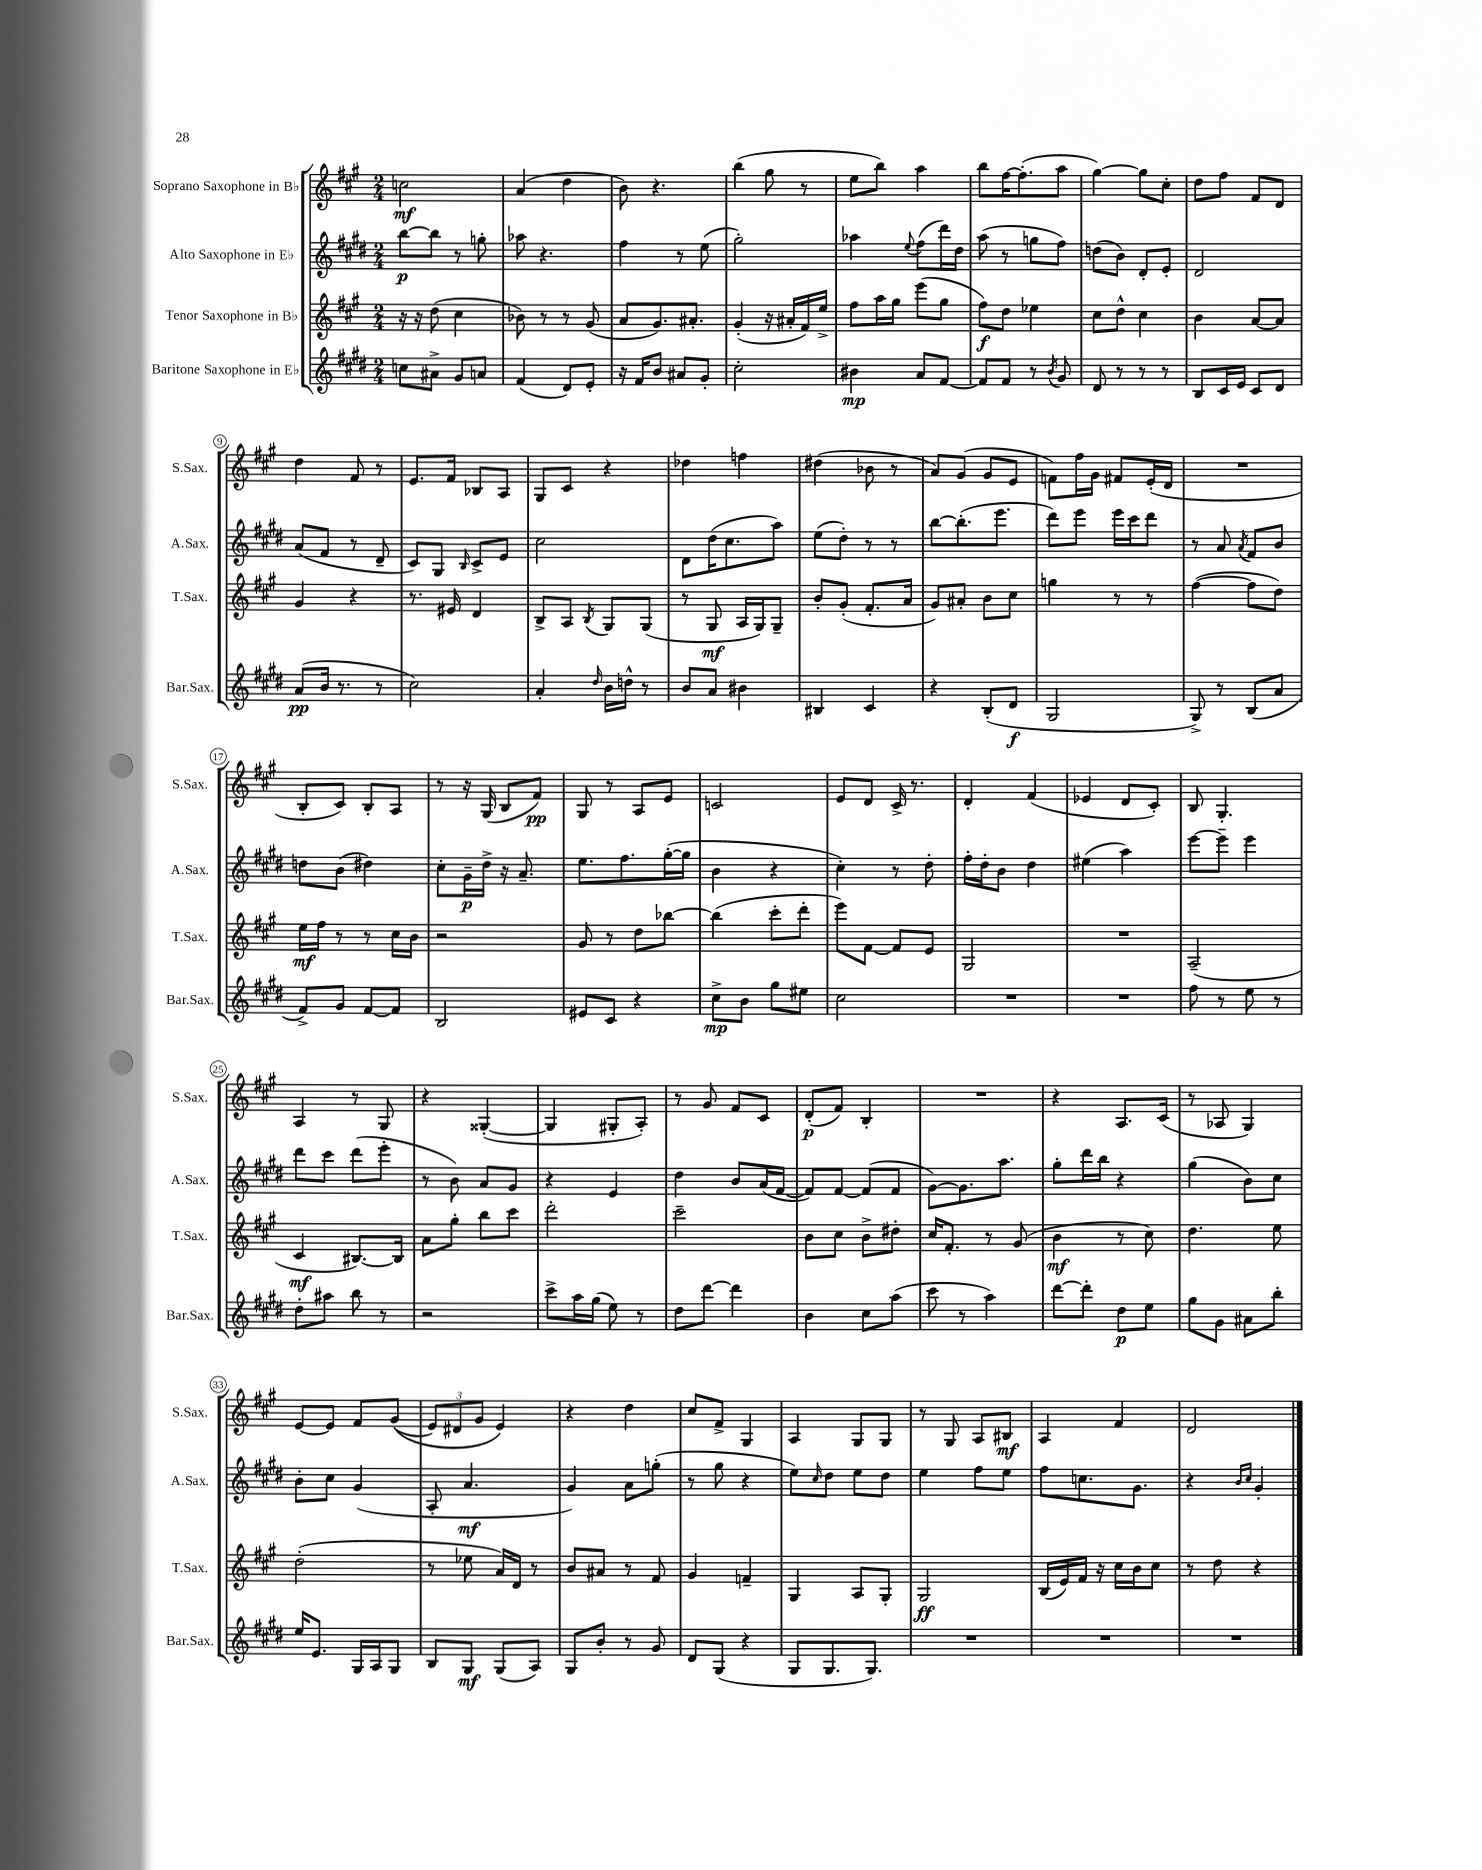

**kern	**kern	**kern	**kern
*staff4	*staff3	*staff2	*staff1
*clefG2	*clefG2	*clefG2	*clefG2
*k[f#c#g#d#]	*k[f#c#g#]	*k[f#c#g#d#]	*k[f#c#g#]
*M2/4	*M2/4	*M2/4	*M2/4
8cc	16r	[8bb	2cc
.	16r	.	.
8a#^	(8dd	8bb]	.
8g#	4cc#	8r	.
8a	.	8gg'	.
=	=	=	=
(4f#	8b-)	8aa-	(4a
.	8r	4.r	.
8d#)	8r	.	4dd
8e'	(8g#	.	.
=	=	=	=
16r	8a	4ff#	8b)
16f#	.	.	.
8b	8.g#)	.	4.r
8a#	.	8r	.
.	8.a#'	.	.
8g#'	.	(8ee	.
=	=	=	=
2cc#'	(4g#'	2gg#')	(4bb
.	16r	.	8gg#
.	16a#'	.	.
.	16f#)	.	8r
.	16ee^	.	.
=	=	=	=
4b#	8ff#	4aa-	8ee
.	16aa	.	8bb)
.	16gg#	.	.
.	.	8qqee	.
8a	(8eee	(8ff#	4aa
[8f#	8gg#	16ddd#)	.
.	.	16dd#	.
=	=	=	=
8f#]	8ff#)	(8aa	8bb
8f#	8dd	8r	[16ff#
.	.	.	(8.ff#']
8r	4ee-	8gg	.
8qb	.	.	.
8g#	.	8ff#)	8aa
=	=	=	=
8d#	8cc#	(8dd	[4gg#)
8r	8dd^^	8b)	.
8r	4cc#	8d#'	8gg#]
8r	.	8e'	8cc#'
=	=	=	=
8B	4b	2d#	8dd
16c#	.	.	8ff#
16e	.	.	.
8c#	[8a	.	8f#
8d#	8a]	.	8d
=	=	=	=
(8a	4g#	(8a	4dd
16b	.	8f#	.
8.r	.	.	.
.	4r	8r	8f#
8r	.	8d#~	8r
=	=	=	=
2cc#)	8.r	8c#)	8.e
.	.	8G#	.
.	16e#	.	16f#
.	.	16qqB	.
.	4d	8c#^	8B-
.	.	8e	8A
=	=	=	=
4a'	8B^	2cc#	8G#
.	8A	.	8c#
16qqdd#	8qB	.	.
16b	8G#	.	4r
16dd^^	.	.	.
8r	(8G#	.	.
=	=	=	=
8b	8r	8d#	4dd-
8a	8G#	(16dd#	.
.	.	8.cc#	.
4b#	16A	.	4ff
.	16G#)	.	.
.	8G#~	8aa)	.
=	=	=	=
4B#	8b'	(8ee	(4dd#
.	(8g#'	8dd#')	.
4c#	8.f#'	8r	8b-
.	.	8r	8r
.	16a	.	.
=	=	=	=
4r	8g#)	[8bb	8a)
.	8a#'	(8.bb']	(8g#
(8B'	8b	.	8g#
.	.	8.eee	.
8d#	8cc#	.	8e
=	=	=	=
2G#	4gg	8ddd#)	8f)
.	.	8eee	16ff#
.	.	.	16g#
.	8r	16eee	8f#
.	.	16ccc#	.
.	8r	8ddd#	(16e'
.	.	.	16d
=	=	=	=
8G#^)	([4ff#	8r	2r
8r	.	8a	.
.	.	8qa	.
(8B	8ff#]	8f#	.
8a	8dd)	8b	.
=	=	=	=
8f#^)	16ee	8dd	8B'
.	16ff#	.	.
8g#	8r	(8b	8c#)
[8f#	8r	4dd#)	8B'
8f#]	16cc#	.	8A
.	16b	.	.
=	=	=	=
2B	2r	8cc#'	8r
.	.	16g#~	16r
.	.	16dd#^	(16G#
.	.	16r	8B
.	.	8.a~	.
.	.	.	8f#)
=	=	=	=
8e#	8g#	8.ee	8G#
8c#	8r	.	8r
.	.	8.ff#	.
4r	8dd	.	8A
.	[8bb-	([16gg#'	8e
.	.	16gg#]	.
=	=	=	=
8cc#^	(4bb-]	4b	2c
8b	.	.	.
8gg#	8ccc#'	4r	.
8ee#	8ddd'	.	.
=	=	=	=
2cc#	8eee)	4cc#')	8e
.	[8f#	.	8d
.	8f#]	8r	16c#^
.	.	.	8.r
.	8e	8dd#'	.
=	=	=	=
2r	2G#	16ff#'	4d'
.	.	16dd#'	.
.	.	8b	.
.	.	4dd#	(4f#
=	=	=	=
2r	2r	(4ee#	4e-
.	.	4aa)	8d
.	.	.	8c#')
=	=	=	=
8ff#	(2A~	[8eee	8B
8r	.	8eee~]	4.G#'
8ee	.	4eee	.
8r	.	.	.
=	=	=	=
8dd#'	4c#	8ddd#	4A
8aa#	.	8ccc#	.
8bb	[8.B#)	(8ddd#	8r
8r	.	8eee'	8G#
.	16B#]	.	.
=	=	=	=
2r	8a	8r	4r
.	8gg#'	8b)	.
.	8bb	8a	([4G##'
.	8ccc#	8g#	.
=	=	=	=
8ccc#^	2ddd'	4r	4G##]
16aa	.	.	.
(16gg#	.	.	.
8ee)	.	4e	8G#'
8r	.	.	8A')
=	=	=	=
8dd#	2ccc#~	4dd#	8r
[8ddd#	.	.	8g#
4ddd#]	.	8b	8f#
.	.	(16a	8c#
.	.	[16f#	.
=	=	=	=
4b	8b	8f#])	(8d'
.	8cc#	[8f#	8f#)
8cc#	8b^	(8f#]	4B'
(8aa	8dd#'	8f#	.
=	=	=	=
8ccc#	16cc#	[8g#)	2r
.	8.f#'	.	.
8r	.	8.g#]	.
4aa)	8r	.	.
.	.	8.aa	.
.	(8g#	.	.
=	=	=	=
[8ddd#	4b	8gg#'	4r
8ddd#']	.	16ddd#	.
.	.	16bb	.
8dd#	8r	4r	8.A
8ee	8cc#)	.	.
.	.	.	(16c#
=	=	=	=
8gg#	4.dd	(4gg#	8r
8g#	.	.	8A-
8a#	.	8b)	4G#)
8bb'	8ee	8cc#	.
=	=	=	=
16ee	(2dd'	8b'	[8e
8.e	.	.	.
.	.	8cc#	8e]
16G#	.	(4g#	8f#
16A	.	.	.
8G#	.	.	&((8g#
=	=	=	=
8B	8r	8A'	12e)
.	.	.	12d#
8G#	8ee-	4.a	.
.	.	.	12g#
(8G#	16a)	.	4e&)
.	16d	.	.
8A)	8r	.	.
=	=	=	=
8G#	8b	4g#)	4r
8b'	8a#	.	.
8r	8r	8a	4dd
8g#	8f#	(8gg'	.
=	=	=	=
8d#	4g#	8r	8cc#
(8G#	.	8gg#	8f#^
4r	4f~	4r	4G#
=	=	=	=
8G#	4G#	8ee)	4A
.	.	16qqcc#	.
8.G#	.	8dd#	.
.	8A	8ee	8G#
8.G#)	.	.	.
.	8G#'	8dd#	8G#
=	=	=	=
2r	2G#	4ee	8r
.	.	.	8G#
.	.	8ff#	8A
.	.	8ee	8B#
=	=	=	=
2r	(16B	8ff#	4A
.	16e)	.	.
.	16f#	8.cc	.
.	16r	.	.
.	16cc#	.	4f#
.	16b	8.g#	.
.	8cc#	.	.
=	=	=	=
2r	8r	4r	2d
.	8dd	.	.
.	.	16qqb	.
.	.	16qqcc#	.
.	4r	4g#'	.
==	==	==	==
*-	*-	*-	*-
